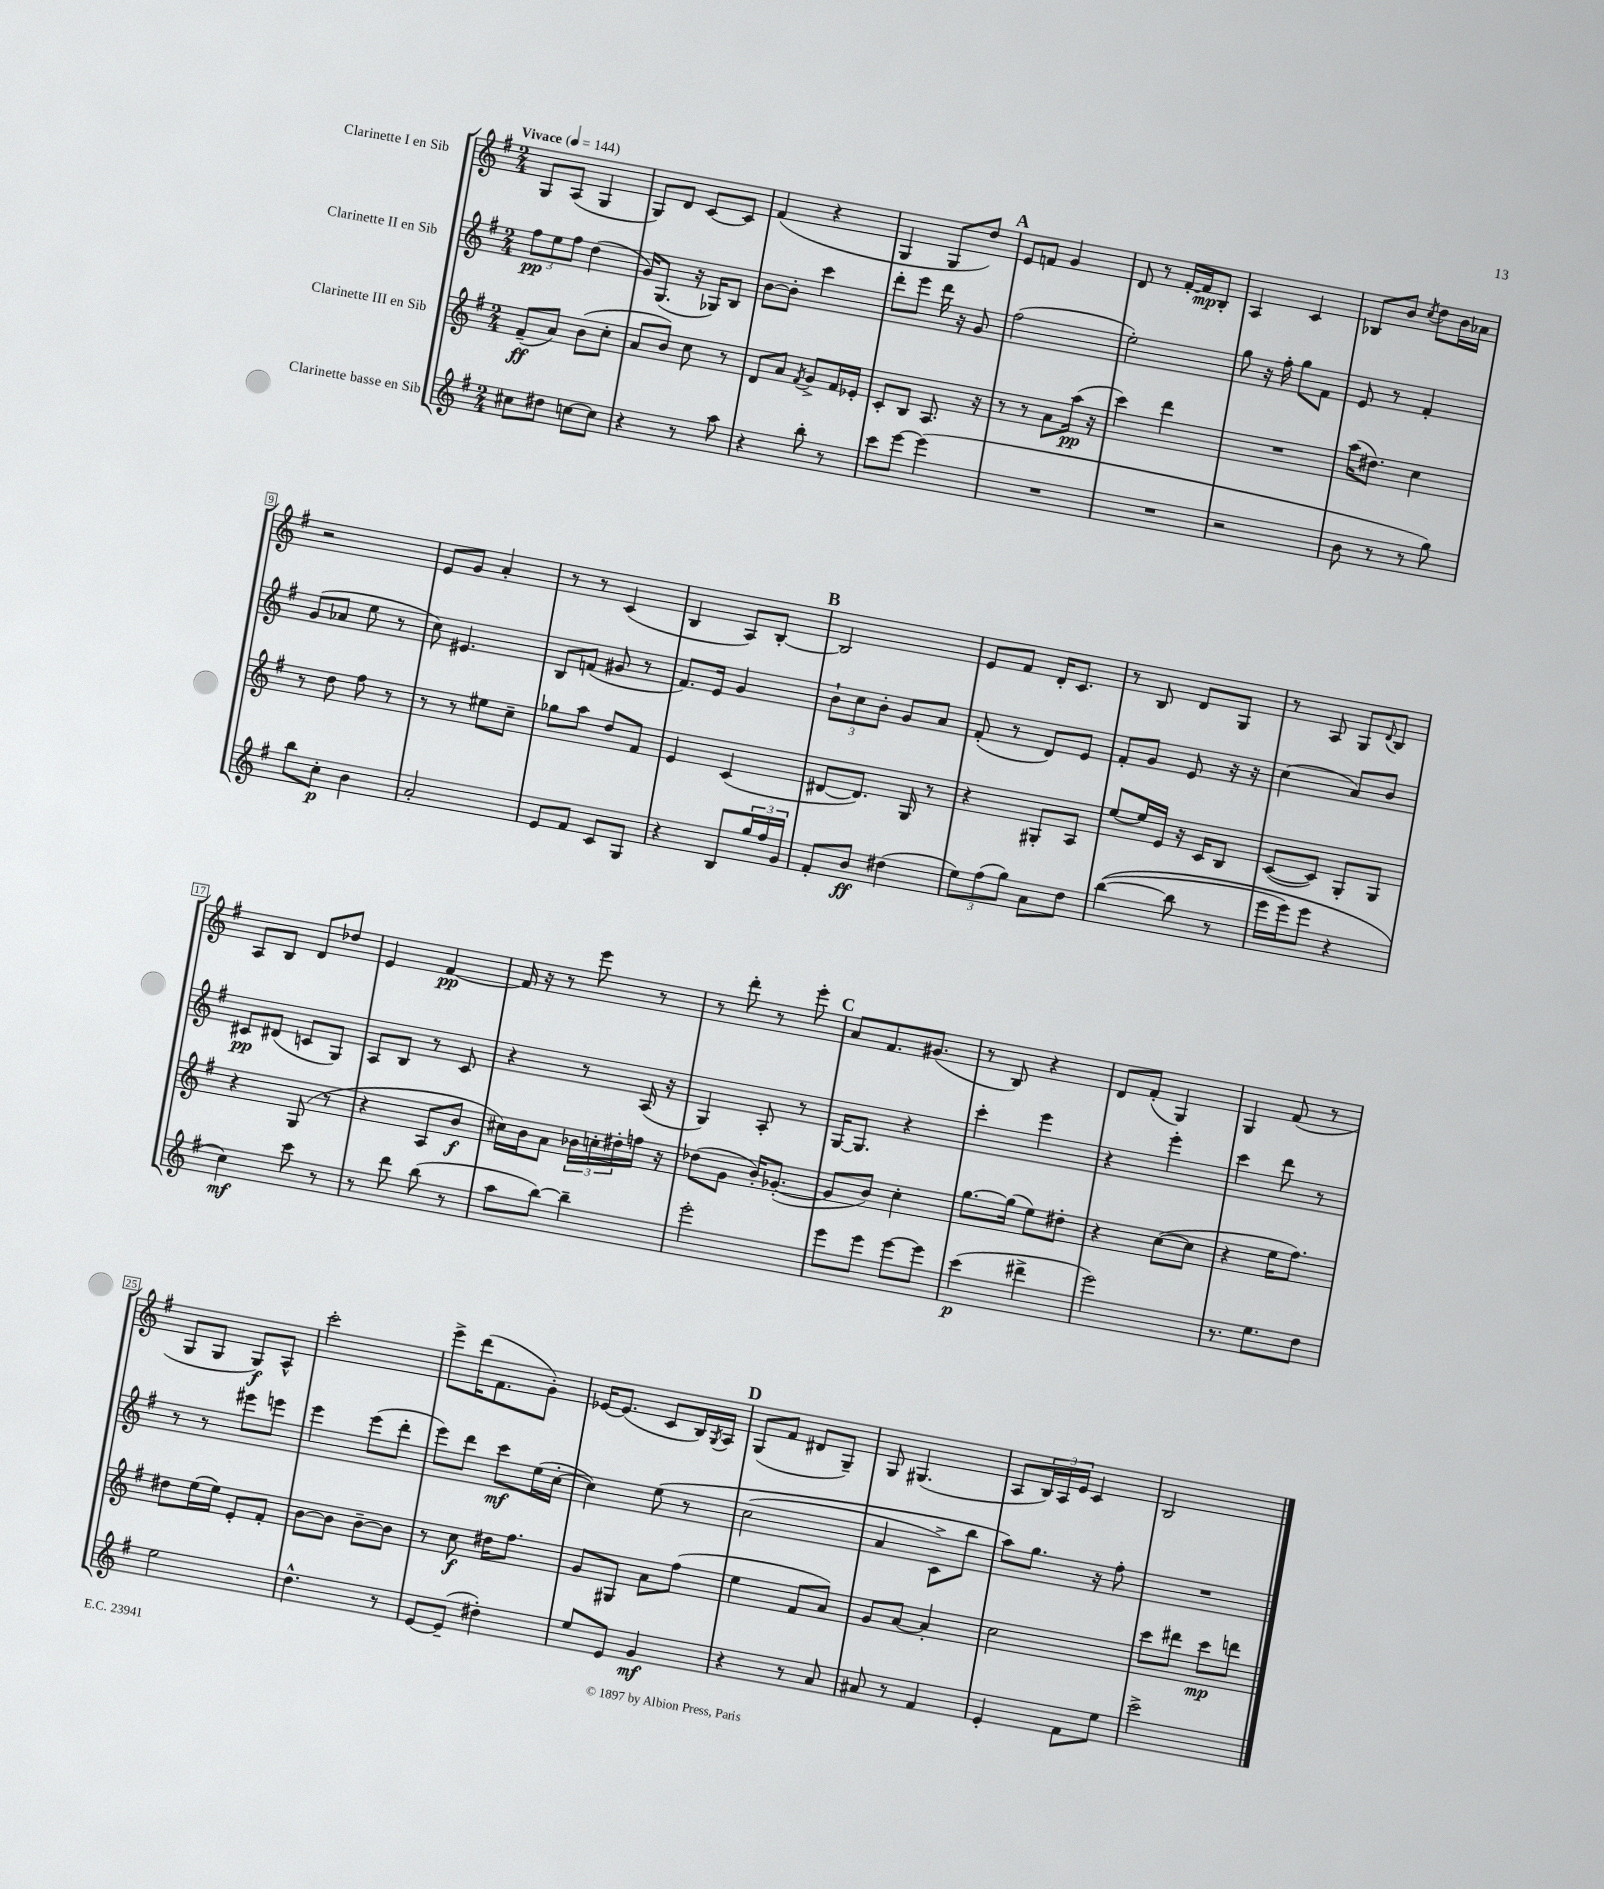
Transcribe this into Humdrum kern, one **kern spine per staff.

**kern	**kern	**kern	**kern
*staff4	*staff3	*staff2	*staff1
*clefG2	*clefG2	*clefG2	*clefG2
*k[f#]	*k[f#]	*k[f#]	*k[f#]
*M2/4	*M2/4	*M2/4	*M2/4
*MM144	*MM144	*MM144	*MM144
8cc#\L	(8f#~/L	12ff#\L	8G/L
.	.	12ee\	.
8dd#\J	8a/J)	.	(8A/J
.	.	12ff#\J	.
[8cc\L	(8b\L	(4dd\	4G/
8cc\]J	8cc'\J	.	.
=	=	=	=
4r	8a/L	16g/LK)	8G/L)
.	.	(8.G/J	.
.	8b/J)	.	8d/J
8r	8cc\	16r	[8c/L
.	.	16G-/LK)	.
8aa\	8r	8B/J	8c/]J
=	=	=	=
4r	8d/L	[8b\L	(4f#/
.	8a/J	8b'\]J	.
.	8qf#/	.	.
8bb'\	8g^/L	4ccc\	4r
8r	16f#/L	.	.
.	16e-'/JJ	.	.
=	=	=	=
8ccc\L	8c'/L	8ddd'\L	4G/
[8eee\J	8B/J	8eee\J	.
(4eee\]	8.A/	16ddd\	8G/L
.	.	16r	.
.	.	8g/	8dd/J)
.	16r	.	.
=	=	=	=
2r	8r	(2ff#\	8e/L
.	8r	.	8f/J
.	8a\L	.	4g/
.	(16aa\Jk	.	.
.	16r	.	.
=	=	=	=
2r	4ccc\)	2ee'\)	8d/
.	.	.	8r
.	4ddd\	.	[16f#'/LL
.	.	.	16f#/]J
.	.	.	8B'/J
=	=	=	=
2r	2r	8gg\	4A/
.	.	16r	.
.	.	16ff#'\	.
.	.	8gg\L	4c/
.	.	8f#\J	.
=	=	=	=
8b\	(16aa\LK	8e/	8B-/L
.	8.dd#\J)	.	.
8r	.	8r	8b/J
.	.	.	8qcc/
8r	4cc\	4f#'/	8dd\L
8gg\)	.	.	16b\L
.	.	.	16a-\JJ
=	=	=	=
8bb\L	8r	(8g/L	2r
8cc'\J	8dd\	8a-/J	.
4b\	8ff#\	8ee\	.
.	8r	8r	.
=	=	=	=
2a'/	8r	8cc\)	8e/L
.	8r	4.e#/	8g/J
.	8ee#\L	.	4a'/
.	8cc~\J	.	.
=	=	=	=
8e/L	8gg-\L	8B/L	8r
8f#/J	8aa\J	(8f/J	8r
8c/L	8dd/L	8g#/	(4c/
8G/J	8f#/J	8r	.
=	=	=	=
4r	4e/	8.f#/L)	4B/
.	.	16e/Jk	.
8B/L	(4c/	4g/	8A/L)
24gg/L	.	.	[8B'/J
24ff#/	.	.	.
24g/JJ	.	.	.
=	=	=	=
8f#'/L	[8d#/L	12b`\L	2B/]
.	.	12cc\	.
8b/J	8.d#/]J)	.	.
.	.	12b'\J	.
(4dd#\	.	8g/L	.
.	16G/	.	.
.	8r	8a/J	.
=	=	=	=
12ee\L)	4r	(8f#'/	8e/L
(12ff#\	.	.	.
.	.	8r	8f#/J
12gg\J)	.	.	.
8a\L	8G#'/L	8d/L)	16d'/LK
.	.	.	8.c/J
8dd\J	8A/J	8e/J	.
=	=	=	=
&(([4bb\	[8ee/L	8f#'/L	8r
.	16ee/]L	8g/J	8B/
.	16e/JJ	.	.
8bb\]	16r	8e/	8d/L
.	16c/LK	.	.
8r	8B/J	16r	8G/J
.	.	16r	.
=	=	=	=
16eee\LL	([8c/L	(4cc\	8r
16eee\J)	.	.	.
8eee\J	8c/]J)	.	8A/
4r	8G'/L	8a/L)	8G/L
.	.	.	8qqd/
.	8G/J	8b/J	8B/J
=	=	=	=
4cc\&)	4r	8c#/L	8A/L
.	.	(8d#/J	8B/J
8ccc\	(8G/	8c/L	8d/L
8r	8r	8G/J)	8dd-/J
=	=	=	=
8r	4r	8A/L	4e/
8ddd\	.	8B/J	.
(8bb\	8A/L	8r	[4f#/
8r	8b/J	8c/	.
=	=	=	=
8aa\L	16cc#\LL)	4r	16f#/]
.	16b\J	.	16r
[8bb\J)	8a\J	.	8r
4bb~\]	24b-\LL	8r	8eee\
.	24cc'\	.	.
.	24dd#'\	.	.
.	16ff\JJ	(16A/	8r
.	16r	16r	.
=	=	=	=
2eee'\	(8dd-\L	4G/)	8r
.	8g\J	.	8ddd'\
.	16b'/LK)	8A'/	8r
.	([8.g-'/J	.	.
.	.	8r	8eee'\
=	=	=	=
8eee\L	8g-/]L	[16G/LK	8a/L
.	.	8.G/]J	.
8eee\J	8b/J)	.	8.f#/
[8eee\L	4cc'\	4r	.
.	.	.	(8.g#/J
8eee\]J	.	.	.
=	=	=	=
(4ccc\	[8.gg\L	4ccc'\	8r
.	.	.	8B/)
.	(16gg\]Jk	.	.
4ddd#^\	8ee\L)	4eee\	4r
.	8dd#'\J	.	.
=	=	=	=
2eee\)	4r	4r	8d/L
.	.	.	(8f#'/J
.	([8cc\L	4eee'\	4G/)
.	8cc\]J	.	.
=	=	=	=
8.r	4r	4ccc\	4G/
8.ee\L	.	.	.
.	16ee\LK	8ddd\	(8f#/
.	8.ff#\J)	.	.
8dd\J	.	8r	8r
=	=	=	=
2ee\	8dd#\L	8r	8G/L
.	(16ee\L	8r	8G/J
.	16ee\JJ)	.	.
.	8e'/L	8eee#\L	8G/L)
.	8f#'/J	8eee\J	8A^^/J
=	=	=	=
4.dd^^\	[8b\L	4eee\	2ccc'\
.	8b\]J	.	.
.	[8b~\L	(8eee\L	.
8r	8b\]J	8ddd'\J	.
=	=	=	=
[8e/L	8r	8eee\L)	8eee^\L
(8e~/]J	8cc\	8ddd\J	(16ddd\K
.	.	.	8.f#\
4dd#'\)	16dd#\LK	8ccc\L	.
.	8.ff#\J	.	.
.	.	(16ee\L	8g'\J)
.	.	[16cc'\JJ	.
=	=	=	=
8ee/L	8g/L	4cc\])	[16e-/LK
.	.	.	(8.e-/]J
8e/J	8G#/J	.	.
4g/	8a\L	&(8ee\	8c/L
.	(8ff#\J	8r	16B/L)
.	.	.	8qG/
.	.	.	16A/JJ
=	=	=	=
4r	4ee\	(2cc\	(8G/L
.	.	.	8f#/J
8r	8f#/L	.	8d#/L
8a/	8a/J)	.	8G~/J)
=	=	=	=
8a#/	8g/L	4a/	8G/
8r	[8a/J	.	(4.G#/
4f#/	4a'/]	8c^\L)	.
.	.	8bb\J	.
=	=	=	=
4e'/	2cc\	8aa\L&)	8A/L
.	.	8.gg\J	24B/L)
.	.	.	24A/
.	.	.	24e/JJ
8f#\L	.	.	4c/
.	.	16r	.
8ee\J	.	8ff#'\	.
=	=	=	=
2ccc^\	8ccc\L	2r	2B/
.	8ddd#\J	.	.
.	8ccc\L	.	.
.	8ddd\J	.	.
==	==	==	==
*-	*-	*-	*-
